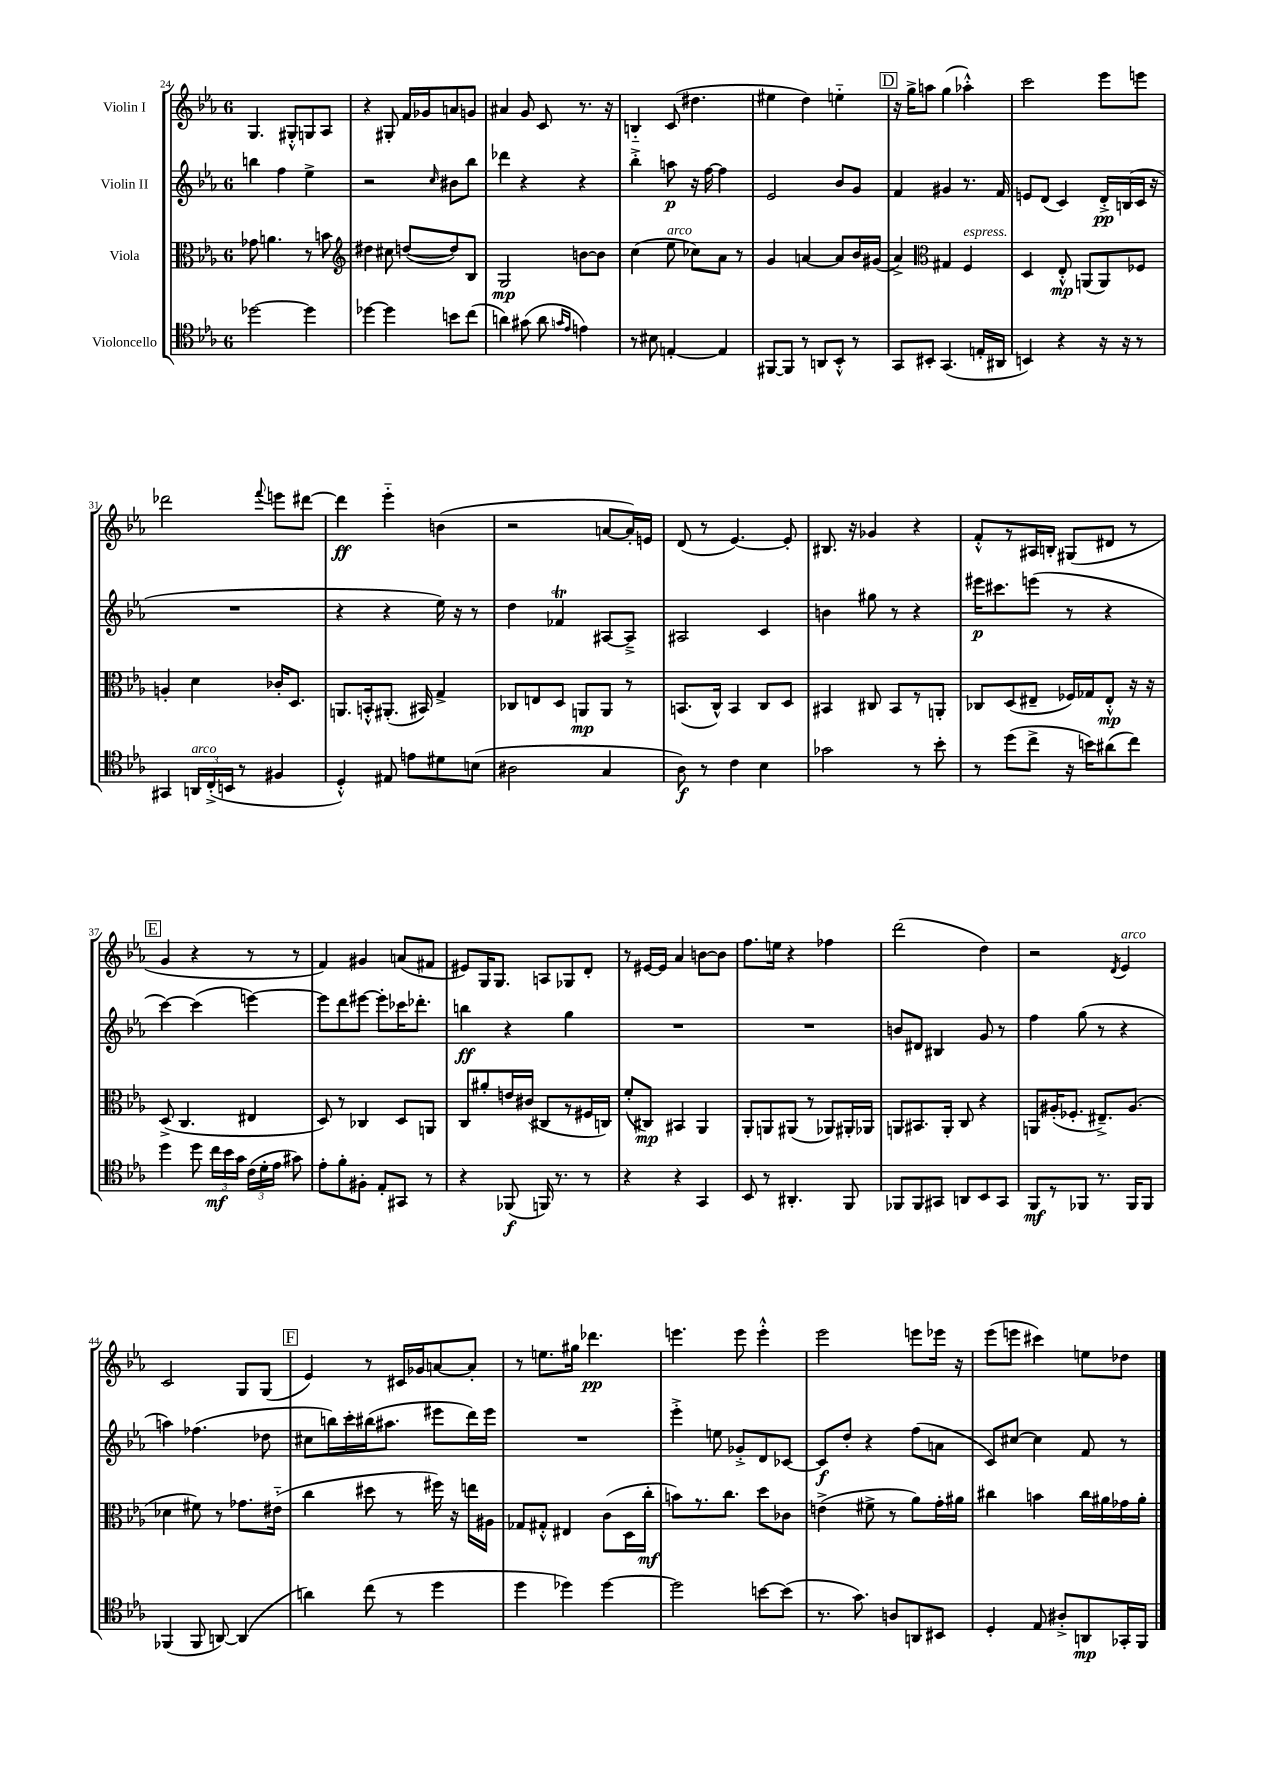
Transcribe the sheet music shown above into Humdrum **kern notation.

**kern	**dynam	**kern	**dynam	**kern	**dynam	**kern	**dynam
*part4	*part4	*part3	*part3	*part2	*part2	*part1	*part1
*staff4	*staff4	*staff3	*staff3	*staff2	*staff2	*staff1	*staff1
*I"Violoncello	*	*I"Viola	*	*I"Violin II	*	*I"Violin I	*
*clefC4	*	*clefC3	*	*clefG2	*	*clefG2	*
*k[b-e-a-]	*	*k[b-e-a-]	*	*k[b-e-a-]	*	*k[b-e-a-]	*
*M6/8	*	*M6/8	*	*M6/8	*	*M6/8	*
=24	=24	=24	=24	=24	=24	=24	=24
[2dd-X\	.	8g-X\	.	4bbn\	.	4.G/	.
.	.	4.an\	.	.	.	.	.
.	.	.	.	4ff\	.	.	.
.	.	.	.	.	.	8G#X'^^/L	.
4dd-\]	.	8r	.	4ee-^\	.	8Gn/	.
.	.	8bn\	.	.	.	8A-/J	.
=25	=25	=25	=25	=25	=25	=25	=25
*	*	*clefG2	*	*	*	*	*
[4dd-X\	.	4dd#X\	.	2r	.	4r	.
4dd-\]	.	8cc#X\	.	.	.	8G#X'/	.
.	.	([8ddn/L	.	.	.	16f/LL	.
.	.	.	.	.	.	16g-X/J	.
.	.	.	.	16qqcc/	.	.	.
8bn\L	.	8dd/])	.	8b#X\L	.	8an/	.
(8cc\J	.	8B-/J	.	8bb-\J	.	8gn/J	.
=26	=26	=26	=26	=26	=26	=26	=26
4an\)	.	2G/	mp	4ddd-X\	.	4a#X/	.
(8g#X\	.	.	.	4r	.	8g/	.
8a\	.	.	.	.	.	8c/	.
16qqgn/LL	.	.	.	.	.	.	.
16qqe-/JJ	.	.	.	.	.	.	.
4en\)	.	[8bn\L	.	4r	.	8.r	.
.	.	8b\J]	.	.	.	.	.
.	.	.	.	.	.	16r	.
=27	=27	=27	=27	=27	=27	=27	=27
8r	.	(4cc\	.	4bb-'^\	.	4Bn/	.
8B#X\	.	.	.	.	.	.	.
!	!	!LO:TX:a:i:t=arco	!	!	!	!	!
[4En'/	.	8ee-\	.	8aan\	p	(8c/	.
.	.	8cc-X\L)	.	16r	.	4.dd#X\	.
.	.	.	.	[16ff\	.	.	.
4E/]	.	8a-\J	.	4ff\]	.	.	.
.	.	8r	.	.	.	.	.
=28	=28	=28	=28	=28	=28	=28	=28
[8FF#X/L	.	4g/	.	2e-/	.	4ee#X\	.
8FF#/J]	.	.	.	.	.	.	.
8r	.	[4an/	.	.	.	4dd\)	.
8AAn/L	.	.	.	.	.	.	.
8BB-'^^/J	.	8a/L]	.	8b-/L	.	4een\	.
8r	.	16b-/L	.	8g/J	.	.	.
.	.	(16g#X/JJ	.	.	.	.	.
!!LO:REH:place=s1:t=D
=29	=29	=29	=29	=29	=29	=29	=29
8GG/L	.	4a-^/)	.	4f/	.	16r	.
.	.	.	.	.	.	16gg^\KL	.
8BB#X'/J	.	.	.	.	.	8aan\J	.
*	*	*clefC3	*	*	*	*	*
(4.GG/	.	4G#X/	.	4g#X/	.	(4gg\	.
!	!	!LO:TX:a:i:t=espress.	!	!	!	!	!
.	.	4F/	.	8.r	.	4aa-X'^^\)	.
16En'/LL	.	.	.	.	.	.	.
16AA#X/JJ	.	.	.	16f/	.	.	.
=30	=30	=30	=30	=30	=30	=30	=30
4BBn/)	.	4D/	.	8en/L	.	2ccc\	.
.	.	.	.	(8d/J	.	.	.
4r	.	8E-'^^/	mp	4c/)	.	.	.
.	.	(8AAn/L	.	.	.	.	.
16r	.	8AA/)	.	16d'^/LL	pp	8eee-\L	.
16r	.	.	.	(16Bn/	.	.	.
8r	.	8F-X/J	.	16c/JJ	.	8eeen\J	.
.	.	.	.	16r	.	.	.
!!LO:LB:g=z
=31	=31	=31	=31	=31	=31	=31	=31
4GG#X/	.	4An'/	.	2.r	.	2ddd-X\	.
!LO:TX:a:i:t=arco	!	!	!	!	!	!	!
24AAn/LL	.	4d\	.	.	.	.	.
(24C'^/	.	.	.	.	.	.	.
24BBn/JJ	.	.	.	.	.	.	.
8r	.	.	.	.	.	.	.
.	.	.	.	.	.	8qqfff/	.
4F#X/	.	16c-X'/KL	.	.	.	8eeen\L	.
.	.	8.D/J	.	.	.	.	.
.	.	.	.	.	.	[8ddd#X\J	.
=32	=32	=32	=32	=32	=32	=32	=32
4D'^^/)	.	8.AAn/L	.	4r	.	4ddd#\]	ff
.	.	16BBn'^^/k	.	.	.	.	.
8E#X/	.	(8.AA#X'/J	.	4r	.	4eee-\	.
8en\L	.	.	.	.	.	.	.
.	.	16BB#X/)	.	.	.	.	.
8d#X\	.	4G^/	.	16ee-\)	.	(4bn\	.
.	.	.	.	16r	.	.	.
(8Bn\J	.	.	.	8r	.	.	.
=33	=33	=33	=33	=33	=33	=33	=33
2A#X\	.	8C-X/L	.	4dd\	.	2r	.
.	.	8En/	.	.	.	.	.
.	.	8D/J	.	4f-XT/	.	.	.
.	.	8AAn/L	mp	.	.	.	.
4G/	.	8AA/J	.	[8A#X/L	.	[8an/L	.
.	.	8r	.	8A#~^/J]	.	16a'/L])	.
.	.	.	.	.	.	16en/JJ	.
=34	=34	=34	=34	=34	=34	=34	=34
8A-\)	f	(8.BBn/L	.	2A#X/	.	(8d/	.
8r	.	.	.	.	.	8r	.
.	.	16C^^/Jk)	.	.	.	.	.
4c\	.	4BB/	.	.	.	[4.e-/)	.
4B-\	.	8C/L	.	4c/	.	.	.
.	.	8D/J	.	.	.	8e-'/]	.
=35	=35	=35	=35	=35	=35	=35	=35
2g-X\	.	4BB#X/	.	4bn\	.	8.B#X/	.
.	.	.	.	.	.	16r	.
.	.	8C#X/	.	8gg#X\	.	4g-X/	.
.	.	8BB#/L	.	8r	.	.	.
8r	.	8r	.	4r	.	4r	.
8b-'\	.	8AAn'/J	.	.	.	.	.
=36	=36	=36	=36	=36	=36	=36	=36
8r	.	8C-X/L	.	16eee#X\KL	p	8f'^^/L	.
.	.	.	.	8.ccc#X\	.	.	.
(8dd\L	.	(8D/	.	.	.	8r	.
8cc^\J	.	8E#X~/J	.	(8eeen\J	.	16A#X/L	.
.	.	.	.	.	.	16Bn'/JJ	.
16r	.	16F-X/LL)	.	8r	.	(8G#X/L	.
16bn\KL)	.	16G-X/J	.	.	.	.	.
(8a#X\	.	8E#'^^/J	mp	4r	.	8d#X/J	.
8cc\J)	.	16r	.	.	.	8r	.
.	.	16r	.	.	.	.	.
!!LO:LB:g=z
!!LO:REH:place=s1:t=E
=37	=37	=37	=37	=37	=37	=37	=37
4dd\	.	(8D^/	.	[4ccc\)	.	4g/	.
.	.	4.C/	.	.	.	.	.
8dd\	.	.	.	(4ccc\]	.	4r	.
24cc\LL	mf	.	.	.	.	.	.
24b-\	.	.	.	.	.	.	.
24g\JJ	.	.	.	.	.	.	.
(24c\LL	.	4E#X/	.	[4eeen\)	.	8r	.
24d'\	.	.	.	.	.	.	.
24e-\JJ	.	.	.	.	.	.	.
8g#X\)	.	.	.	.	.	8r	.
=38	=38	=38	=38	=38	=38	=38	=38
8e-'\L	.	8D/)	.	8eee\L]	.	4f/)	.
8f'\	.	8r	.	8ddd\	.	.	.
8F#X'\J	.	4C-X/	.	[8eee#X\J	.	4g#X/	.
8E-'/L	.	.	.	8eee#'\L]	.	.	.
8GG#X/J	.	8D/L	.	16ccc-X\K	.	(8an/L	.
.	.	.	.	8.ddd-X'\J	.	.	.
8r	.	8AAn/J	.	.	.	8f#X/J	.
=39	=39	=39	=39	=39	=39	=39	=39
4r	.	8C/L	.	4bbn\	ff	8e#X/L)	.
.	.	8a#X'/	.	.	.	16G/K	.
.	.	.	.	.	.	8.G/J	.
(8FF-X/	f	16en/L	.	4r	.	.	.
.	.	(16c#X/JJ	.	.	.	.	.
16FFn/)	.	8C#X/L	.	.	.	8An/L	.
8.r	.	.	.	.	.	.	.
.	.	8r	.	4gg\	.	8G-X/	.
8r	.	16F#X/L	.	.	.	8d'/J	.
.	.	16Cn/JJ)	.	.	.	.	.
=40	=40	=40	=40	=40	=40	=40	=40
4r	.	(8f'/L	.	2.r	.	8r	.
.	.	8C#X/J)	mp	.	.	[16e#X/LL	.
.	.	.	.	.	.	16e#/JJ]	.
4r	.	4BB#X/	.	.	.	4a-/	.
4GG/	.	4AA-/	.	.	.	[8bn\L	.
.	.	.	.	.	.	8b\J]	.
=41	=41	=41	=41	=41	=41	=41	=41
8BB-/	.	8AA-'/L	.	2.r	.	8.ff\L	.
8r	.	8AAn/	.	.	.	.	.
.	.	.	.	.	.	16een\Jk	.
4.AA#X'/	.	(8AA#X/J	.	.	.	4r	.
.	.	8r	.	.	.	.	.
.	.	8AA-X/L)	.	.	.	4ff-X\	.
8FF/	.	16AA#X'/L	.	.	.	.	.
.	.	16AA-X/JJ	.	.	.	.	.
=42	=42	=42	=42	=42	=42	=42	=42
8FF-X/L	.	8AAn/L	.	8bn/L	.	(2ddd\	.
8FF-/	.	8.BB#X/	.	8d#X/J	.	.	.
8GG#X/J	.	.	.	4B#X/	.	.	.
.	.	16AA'/Jk	.	.	.	.	.
8AAn/L	.	8C/	.	.	.	.	.
8BB-/	.	4r	.	8g/	.	4dd\)	.
8GG#/J	.	.	.	8r	.	.	.
=43	=43	=43	=43	=43	=43	=43	=43
8FF/L	mf	8AAn/L	.	4ff\	.	2r	.
8r	.	(16A#X'/K	.	.	.	.	.
.	.	8.F-X'/J	.	.	.	.	.
8FF-X/J	.	.	.	(8gg\	.	.	.
8.r	.	8.E#X~^/L)	.	8r	.	.	.
.	.	.	.	.	.	8qd/	.
!	!	!	!	!	!	!LO:TX:a:i:t=arco	!
.	.	.	.	4r	.	4e-/	.
16FF-/KL	.	(8.A#/J	.	.	.	.	.
8FF-/J	.	.	.	.	.	.	.
!!LO:LB:g=z
=44	=44	=44	=44	=44	=44	=44	=44
(4FF-X/	.	4d-X\	.	4aan\)	.	2c/	.
8FF-/	.	8f#X\)	.	(4.ff-X\	.	.	.
[8AAn/)	.	8r	.	.	.	.	.
(4AA/]	.	8.g-X\L	.	.	.	8G/L	.
.	.	.	.	8dd-X\	.	(8G/J	.
.	.	(16e#X\Jk	.	.	.	.	.
!!LO:REH:place=s1:t=F
=45	=45	=45	=45	=45	=45	=45	=45
4an\)	.	4cc\	.	8cc#X\L	.	4e-/)	.
.	.	.	.	16bbn\L)	.	.	.
.	.	.	.	16ccc'\	.	.	.
(8cc\	.	8dd#X\	.	(16bb#X\J	.	8r	.
.	.	.	.	8.aa#X\J	.	.	.
8r	.	8r	.	.	.	16c#X/LL	.
.	.	.	.	.	.	16g-X/J	.
4dd\	.	16ff#X\)	.	8eee#X\L	.	[8an/	.
.	.	16r	.	.	.	.	.
.	.	16een\LL	.	16ddd\L)	.	8a'/J]	.
.	.	16A#X\JJ	.	16eee#\JJ	.	.	.
=46	=46	=46	=46	=46	=46	=46	=46
4dd\	.	8G-X/L	.	2.r	.	8r	.
.	.	8G#X'^^/J	.	.	.	8.een\L	.
4dd-X\)	.	4E#X/	.	.	.	.	.
.	.	.	.	.	.	16gg#X\Jk	.
.	.	.	.	.	.	4.ddd-X\	pp
[4dd-\	.	(8c\L	.	.	.	.	.
.	.	16D\L	.	.	.	.	.
.	.	16cc'\JJ	mf	.	.	.	.
=47	=47	=47	=47	=47	=47	=47	=47
2dd-\]	.	8bn\L)	.	4eee-'^\	.	4.eeen\	.
.	.	8.r	.	.	.	.	.
.	.	.	.	8een\	.	.	.
.	.	8.cc\J	.	.	.	.	.
.	.	.	.	8g-X'^/L	.	8eee\	.
[8bn\L	.	8dd\L	.	8d/	.	4eee'^^\	.
(8b\J]	.	8c-X\J	.	[8c-X/J	.	.	.
=48	=48	=48	=48	=48	=48	=48	=48
8.r	.	(4en^\	.	8c-/L]	f	2eee-\	.
.	.	.	.	8dd'/J	.	.	.
8.g\)	.	.	.	.	.	.	.
.	.	8f#X^\	.	4r	.	.	.
8An/L	.	8r	.	.	.	.	.
8AAn/	.	8a-\L)	.	(8ff\L	.	8eeen\L	.
8BB#X/J	.	16g'\L	.	8an\J	.	16eee-X\Jk	.
.	.	16a#X\JJ	.	.	.	16r	.
=49	=49	=49	=49	=49	=49	=49	=49
4D'/	.	4cc#X\	.	8c/L)	.	(8eee-\L	.
.	.	.	.	[8cc#X/J	.	8eeen\J	.
8E-/	.	4bn\	.	4cc#\]	.	4ccc#X\)	.
8A#X'^/L	.	.	.	.	.	.	.
8AAn/	mp	16cc#\LL	.	8f/	.	8een\L	.
.	.	16a#X\	.	.	.	.	.
16GG-X'/L	.	16g-X\	.	8r	.	8dd-X\J	.
16FF/JJ	.	16a#'\JJ	.	.	.	.	.
==	==	==	==	==	==	==	==
*-	*-	*-	*-	*-	*-	*-	*-
